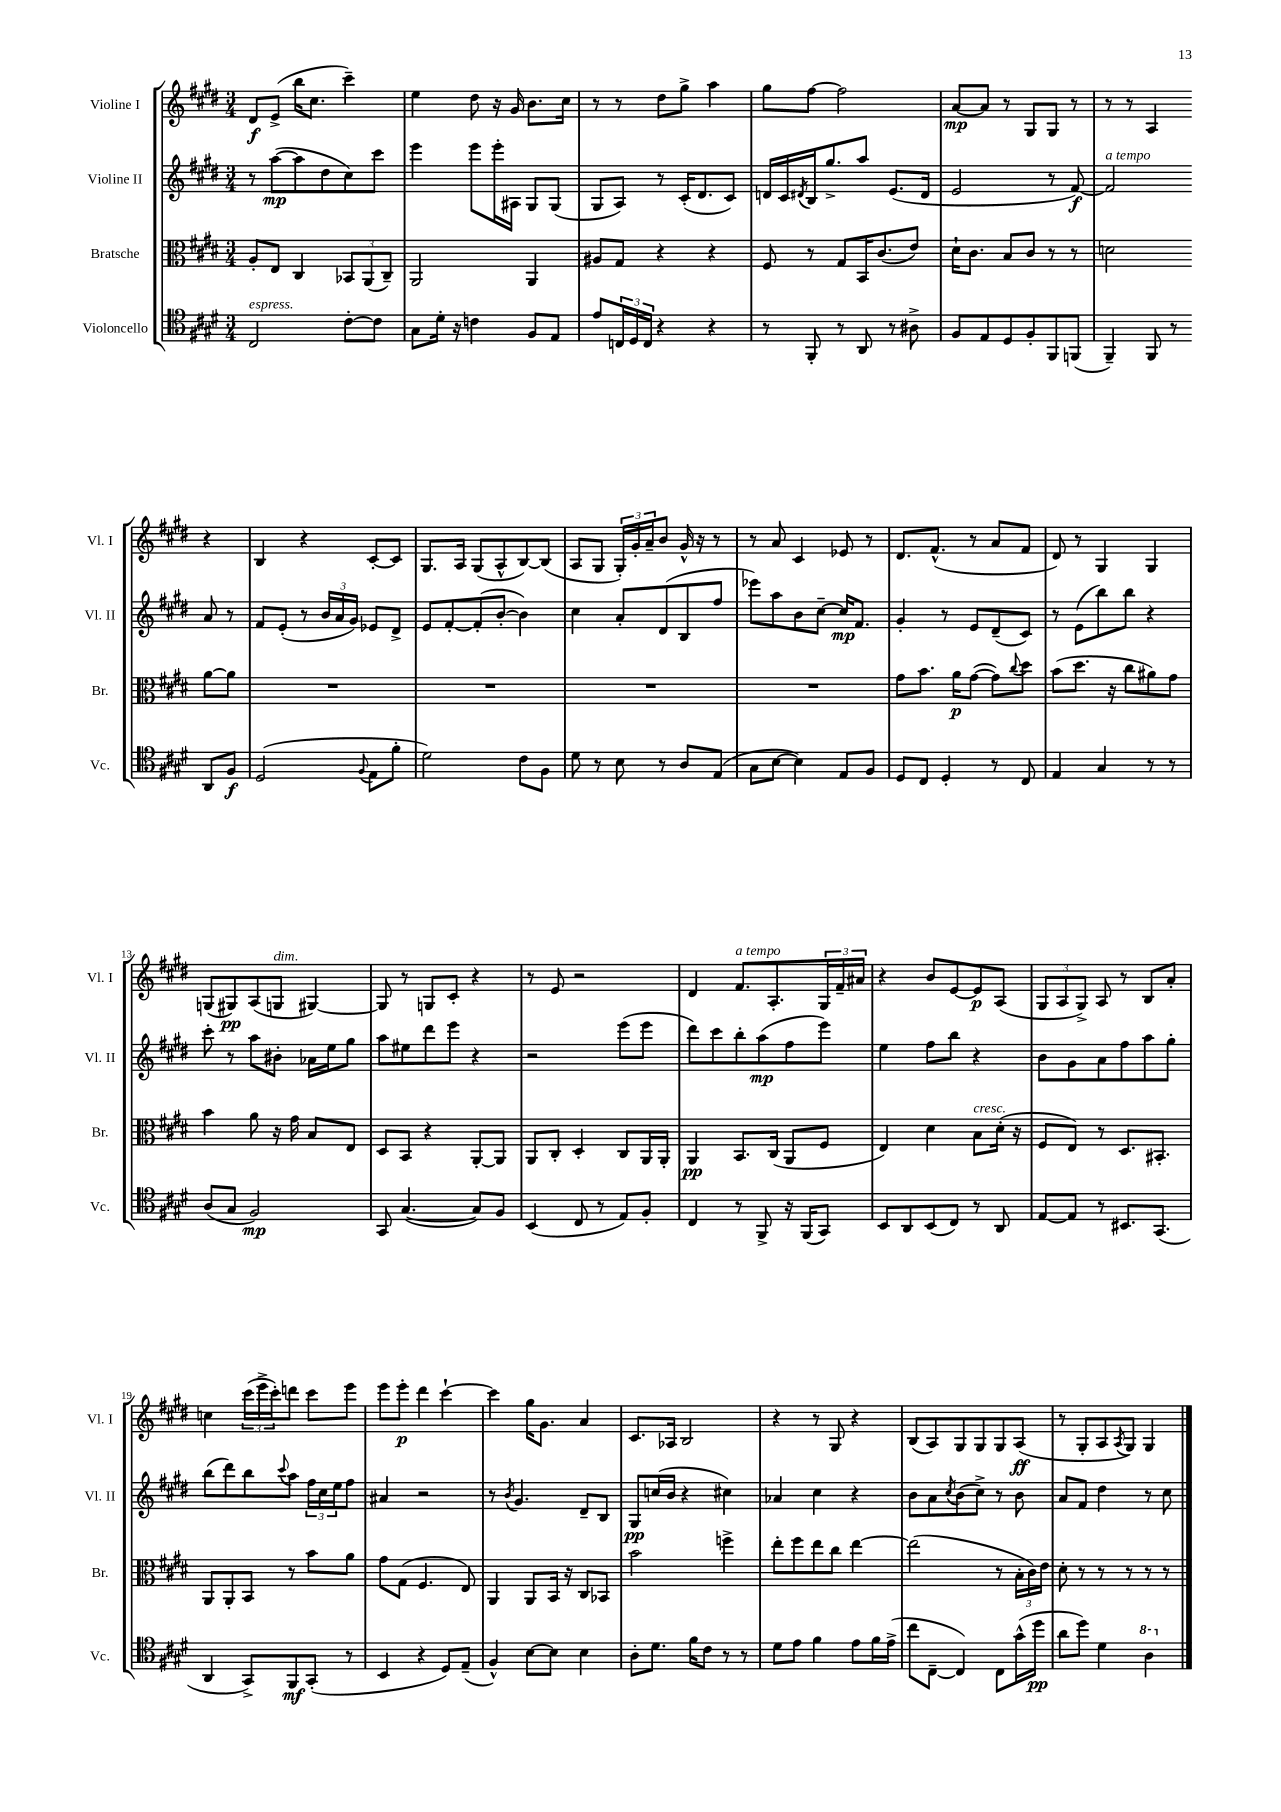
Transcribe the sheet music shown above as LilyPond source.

<<
\new StaffGroup <<
\new Staff = "s0" \with { instrumentName = "Violine I" shortInstrumentName = "Vl. I" } {
    \clef treble \key e \major \numericTimeSignature \time 3/4
    dis'8\f e'8->( b''16 cis''8. cis'''4--) |
    e''4 dis''8 r16 gis'16 b'8. cis''16 |
    r8 r8 dis''8 gis''8-> a''4 |
    gis''8 fis''8~ fis''2 |
    a'8~\mp a'8 r8 gis8 gis8 r8 |
    r8 r8 a4 r4 |
    b4 r4 cis'8~-. cis'8 |
    gis8. a16 gis8( a8-^ b8~) b8( |
    a8 gis8 \tuplet 3/2 { gis16-.) gis'16-. a'16-- } b'8 gis'16-^ r16 r8 |
    r8 a'8 cis'4 ees'8 r8 |
    dis'8. fis'8.-^( r8 a'8 fis'8 |
    dis'8) r8 gis4 gis4 |
    g8( gis8\pp) a8( g8^\markup { \italic "dim." } gis4~) |
    gis8 r8 g8 cis'8-. r4 |
    r8 e'8 r2 |
    dis'4 fis'8.^\markup { \italic "a tempo" } a8.-. \tuplet 3/2 { gis16 fis'16-- ais'16 } |
    r4 b'8 e'8~ e'8\p a8( |
    \tuplet 3/2 { gis8 a8 gis8->) } a8 r8 b8 a'8-. |
    c''4 \tuplet 3/2 { cis'''16( e'''16-> cis'''16-.) } d'''8 cis'''8 e'''8 |
    e'''8 e'''8-.\p dis'''4 cis'''4~-! |
    cis'''4 gis''16 gis'8. a'4 |
    cis'8. aes16 b2 |
    r4 r8 gis8 r4 |
    b8( a8) gis8 gis8 gis8 a8\ff( |
    r8 gis8-. a8 \acciaccatura { a8 } gis8) gis4 \bar "|." |
}
\new Staff = "s1" \with { instrumentName = "Violine II" shortInstrumentName = "Vl. II" } {
    \clef treble \key e \major \numericTimeSignature \time 3/4
    r8 a''8~\mp( a''8 dis''8 cis''8) cis'''8 |
    e'''4 e'''8 e'''16-. ais16 gis8 gis8( |
    gis8 a8) r8 cis'16-.( dis'8. cis'8) |
    d'16 cis'16 \acciaccatura { dis'8 } b16 gis''8.-> a''8 e'8.( dis'16 |
    e'2 r8 fis'8~\f) |
    fis'2^\markup { \italic "a tempo" } a'8 r8 |
    fis'8 e'8-.( r8 \tuplet 3/2 { b'16 a'16 gis'16) } ees'8 dis'8-> |
    e'8 fis'8~-. fis'8-.( b'8~-. b'4) |
    cis''4 a'8-. dis'8( b8 fis''8 |
    ees'''8) a''8 b'8 cis''8~-- cis''16\mp fis'8. |
    gis'4-. r8 e'8 dis'8--( cis'8) |
    r8 e'8( b''8) b''8 r4 |
    cis'''8-. r8 a''8 bis'8-. aes'16 e''16 gis''8 |
    a''8 eis''8 dis'''8 e'''8 r4 |
    r2 e'''8( e'''8 |
    dis'''8) cis'''8 b''8-. a''8\mp( fis''8 e'''8) |
    e''4 fis''8 b''8 r4 |
    b'8 gis'8 a'8 fis''8 a''8 gis''8-. |
    b''8( dis'''8) b''8 \appoggiatura { cis'''8 } a''8 \tuplet 3/2 { fis''16 cis''16 e''16 } fis''8 |
    ais'4 r2 |
    r8 \acciaccatura { b'8 } gis'4. dis'8-- b8 |
    gis8\pp c''16( b'16 r4 cis''4) |
    aes'4 cis''4 r4 |
    b'8 a'8 \acciaccatura { cis''8 } b'8( cis''8->) r8 b'8 |
    a'8 fis'8 dis''4 r8 cis''8 \bar "|." |
}
\new Staff = "s2" \with { instrumentName = "Bratsche" shortInstrumentName = "Br." } {
    \clef alto \key e \major \numericTimeSignature \time 3/4
    a8-. e8 cis4 \tuplet 3/2 { bes,8 a,8( cis8--) } |
    a,2 a,4 |
    ais8 gis8 r4 r4 |
    fis8 r8 gis8 b,16 cis'8.( e'8) |
    dis'16-! cis'8. b8 cis'8 r8 r8 |
    d'2 a'8~ a'8 |
    R2. |
    R2. |
    R2. |
    R2. |
    gis'8 b'8. a'16\p gis'8~( gis'8) \appoggiatura { cis''8 } dis''8 |
    b'8( dis''8. r16 cis''8 ais'8) gis'8 |
    b'4 a'8 r16 gis'16 b8 e8 |
    dis8 b,8 r4 a,8~-. a,8 |
    a,8 cis8-. dis4-. cis8 a,16 a,16-. |
    a,4\pp b,8. cis16( a,8 fis8 |
    e4) dis'4 b8^\markup { \italic "cresc." } dis'16-.( r16 |
    fis8 e8) r8 dis8. bis,8.-. |
    a,8 a,8-. b,8 r8 b'8 a'8 |
    gis'8 gis8( fis4. e8) |
    a,4 a,8 b,16 r16 cis8 bes,8 |
    b'2 f''4-> |
    e''8-. fis''8 e''8 cis''8 e''4~ |
    e''2( r8 \tuplet 3/2 { b16-. cis'16) e'16 } |
    dis'8-. r8 r8 r8 r8 r8 \bar "|." |
}
\new Staff = "s3" \with { instrumentName = "Violoncello" shortInstrumentName = "Vc." } {
    \clef tenor \key e \major \numericTimeSignature \time 3/4
    cis2^\markup { \italic "espress." } cis'8~-. cis'8 |
    gis8 dis'16-. r16 c'4 fis8 e8 |
    e'8 \tuplet 3/2 { c16 dis16 c16 } r4 r4 |
    r8 fis,8-. r8 a,8 r8 ais8-> |
    fis8 e8 dis8 fis8-. fis,8 f,8( |
    fis,4--) fis,8 r8 a,8 fis8\f |
    dis2( \appoggiatura { fis8 } e8 fis'8-. |
    dis'2) cis'8 fis8 |
    dis'8 r8 b8 r8 a8 e8( |
    gis8 b8~ b4) e8 fis8 |
    dis8 cis8 dis4-. r8 cis8 |
    e4 gis4 r8 r8 |
    a8( gis8 fis2\mp) |
    gis,8 gis4.~( gis8) fis8 |
    b,4( cis8 r8 e8) fis8-. |
    cis4 r8 fis,8-> r16 fis,16( gis,8) |
    b,8 a,8 b,8( cis8) r8 a,8 |
    e8~ e8 r8 bis,8. gis,8.( |
    a,4 gis,8->) fis,8\mf gis,8-.( r8 |
    b,4 r4 dis8) e8--( |
    fis4-^) b8~ b8 b4 |
    a8-. dis'8. fis'16 cis'8 r8 r8 |
    dis'8 e'8 fis'4 e'8 fis'16 e'16->( |
    cis''8 cis8~-- cis4) cis8 gis'16-^( dis''16\pp |
    a'8 dis''8) dis'4 \ottava #1 a'4 \ottava #0 \bar "|." |
}
>>
>>
